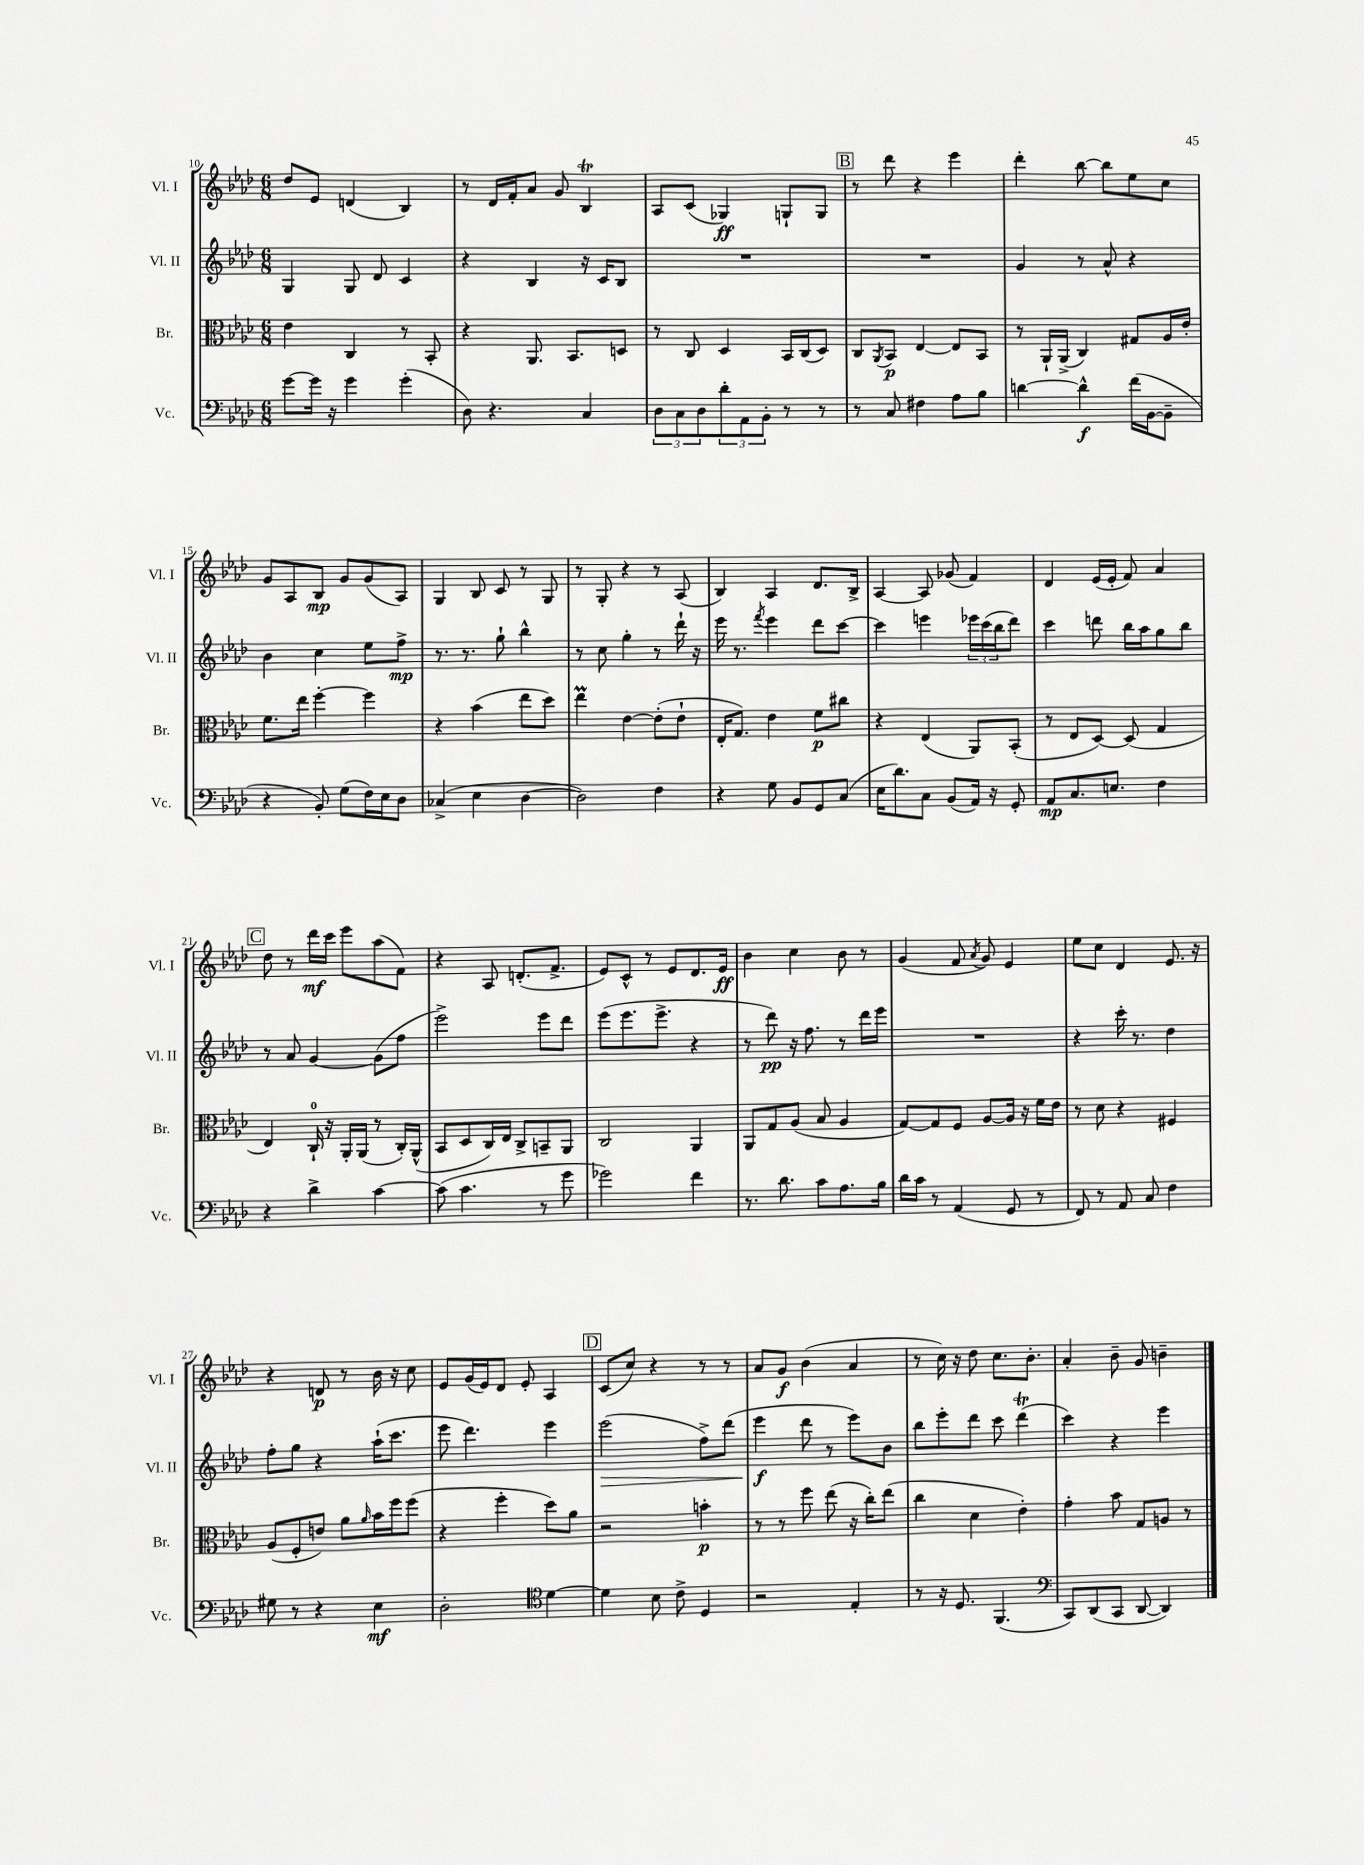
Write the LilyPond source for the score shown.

<<
\new StaffGroup <<
\new Staff = "s0" \with { instrumentName = "Vl. I" shortInstrumentName = "Vl. I" } {
    \clef treble \key aes \major \numericTimeSignature \time 6/8
    des''8 ees'8 d'4( bes4) |
    r8 des'16 f'16-. aes'8 g'8 bes4\trill |
    aes8 c'8( ges4\ff) g8-! g8 |
    \mark \markup { \box "B" } r8 des'''8 r4 ees'''4 |
    des'''4-. bes''8~ bes''8 ees''8 c''8 |
    g'8 aes8 bes8\mp g'8 g'8( aes8) |
    g4 bes8 c'8 r8 g8 |
    r8 g8-. r4 r8 aes8( |
    bes4) aes4 des'8. bes16-> |
    aes4~ aes8 ges'8( f'4) |
    des'4 ees'16( ees'16-. f'8) aes'4 |
    \mark \markup { \box "C" } des''8 r8 des'''16\mf c'''16 ees'''8 aes''8( f'8) |
    r4 aes8 d'8.-.( f'8.-> |
    ees'8) c'8-^ r8 ees'8 des'8. ees'16\ff |
    bes'4 c''4 bes'8 r8 |
    g'4( f'8 \acciaccatura { aes'8 } g'8) ees'4 |
    ees''8 c''8 des'4 ees'8. r16 |
    r4 d'8\p r8 bes'16 r16 c''8 |
    ees'8 g'16( ees'16) des'8 ees'8-. aes4 |
    \mark \markup { \box "D" } c'8( c''8) r4 r8 r8 |
    aes'8 g'8\f bes'4( aes'4 |
    r8 c''16) r16 des''8 c''8. bes'8.-. |
    aes'4-. bes'8-- g'8 b'4-- \bar "|." |
}
\new Staff = "s1" \with { instrumentName = "Vl. II" shortInstrumentName = "Vl. II" } {
    \clef treble \key aes \major \numericTimeSignature \time 6/8
    g4 g8 des'8 c'4 |
    r4 bes4 r16 c'16 bes8 |
    R2. |
    \mark \markup { \box "B" } R2. |
    g'4 r8 aes'8-^ r4 |
    bes'4 c''4 ees''8 f''8->\mp |
    r8. r8. g''8-! bes''4-^ |
    r8 c''8 g''4-. r8 des'''16-! r16 |
    ees'''16 r8. \acciaccatura { f'''8 } ees'''4 des'''8 c'''8~ |
    c'''4 e'''4 \tuplet 3/2 { ees'''16 c'''16( bes''16 } des'''8) |
    c'''4 d'''8 bes''16 aes''16 g''8 bes''8 |
    \mark \markup { \box "C" } r8 aes'8 g'4~ g'8( f''8 |
    ees'''2->) ees'''8 des'''8 |
    ees'''8( ees'''8. ees'''8.-> r4 |
    r8 des'''8\pp) r16 f''8. r8 des'''16 ees'''16 |
    R2. |
    r4 c'''16-. r8. des''4 |
    f''8-. g''8 r4 aes''16-!( c'''8. |
    ees'''8 des'''4.) ees'''4 |
    \mark \markup { \box "D" } ees'''2\>( f''8->) des'''8( |
    ees'''4\f\! des'''8 r8 ees'''8) bes'8 |
    bes''8 ees'''8-. des'''8 c'''8 des'''4\trill( |
    c'''4) r4 ees'''4 \bar "|." |
}
\new Staff = "s2" \with { instrumentName = "Br." shortInstrumentName = "Br." } {
    \clef alto \key aes \major \numericTimeSignature \time 6/8
    ees'4 c4 r8 bes,8-. |
    r4 aes,8. bes,8. d8 |
    r8 c8 des4 bes,16 c16( des8) |
    \mark \markup { \box "B" } c8 \acciaccatura { aes,8 } bes,8\p ees4~ ees8 bes,8 |
    r8 aes,16-! aes,16->( c4) gis8 aes16 ees'16-. |
    f'8. ees''16 f''4~-. f''4 |
    r4 bes'4( ees''8 des''8) |
    ees''4\prall ees'4~ ees'8-.( ees'8-! |
    ees16-. g8.) ees'4 f'8\p cis''8 |
    r4 ees4( aes,8) bes,8-.( |
    r8 ees8 des8~) des8( g4 |
    \mark \markup { \box "C" } ees4) c16-0-! r16 aes,16-. aes,16( r8 c16-.) aes,16-^( |
    bes,8 des8 c16) ees16 c8-> b,8-- aes,8 |
    c2 aes,4 |
    aes,8 g8 aes8( bes8 aes4 |
    g8~) g8 f8 aes8~ aes16 r16 f'16 ees'16 |
    r8 des'8 r4 fis4 |
    aes8( f8-. e'8) aes'8 \grace { aes'16 } bes'16 f''16 f''8( |
    r4 f''4-. des''8) aes'8 |
    \mark \markup { \box "D" } r2 b'4-.\p |
    r8 r8 f''8 ees''8( r16 c''16-.) ees''8( |
    c''4 des'4 ees'4-.) |
    g'4-. bes'8 g8 a8 r8 \bar "|." |
}
\new Staff = "s3" \with { instrumentName = "Vc." shortInstrumentName = "Vc." } {
    \clef bass \key aes \major \numericTimeSignature \time 6/8
    g'8~ g'16 r16 g'4 g'4-.( |
    des8) r4. c4 |
    \tuplet 3/2 { des8 c8 des8 } \tuplet 3/2 { des'8-. aes,8 bes,8-. } r8 r8 |
    \mark \markup { \box "B" } r8 c8 fis4 aes8 bes8 |
    d'4~ d'4-^\f f'16( bes,16~ bes,8-- |
    r4 bes,8-.) g8( f16) ees16 des8 |
    ces4->( ees4 des4~ |
    des2) f4 |
    r4 g8 bes,8 g,8 c8( |
    ees16 des'8.) c8 bes,8( aes,16) r16 g,8-. |
    aes,8\mp c8. e8. f4 |
    \mark \markup { \box "C" } r4 des'4-> c'4~ |
    c'8( c'4. r8 g'8 |
    ges'2) f'4 |
    r8. des'8. c'8 aes8. bes16 |
    des'16 c'16 r8 aes,4( g,8 r8 |
    f,8) r8 aes,8 c8 f4 |
    gis8 r8 r4 ees4\mf |
    des2-. \clef tenor des'4~ |
    \mark \markup { \box "D" } des'4 bes8 c'8-> des4 |
    r2 ees4-. |
    r8 r16 des8. f,4.( |
    \clef bass c,8) des,8( c,8 des,8~ des,4) \bar "|." |
}
>>
>>
\layout { \context { \Score currentBarNumber = #10 } }
